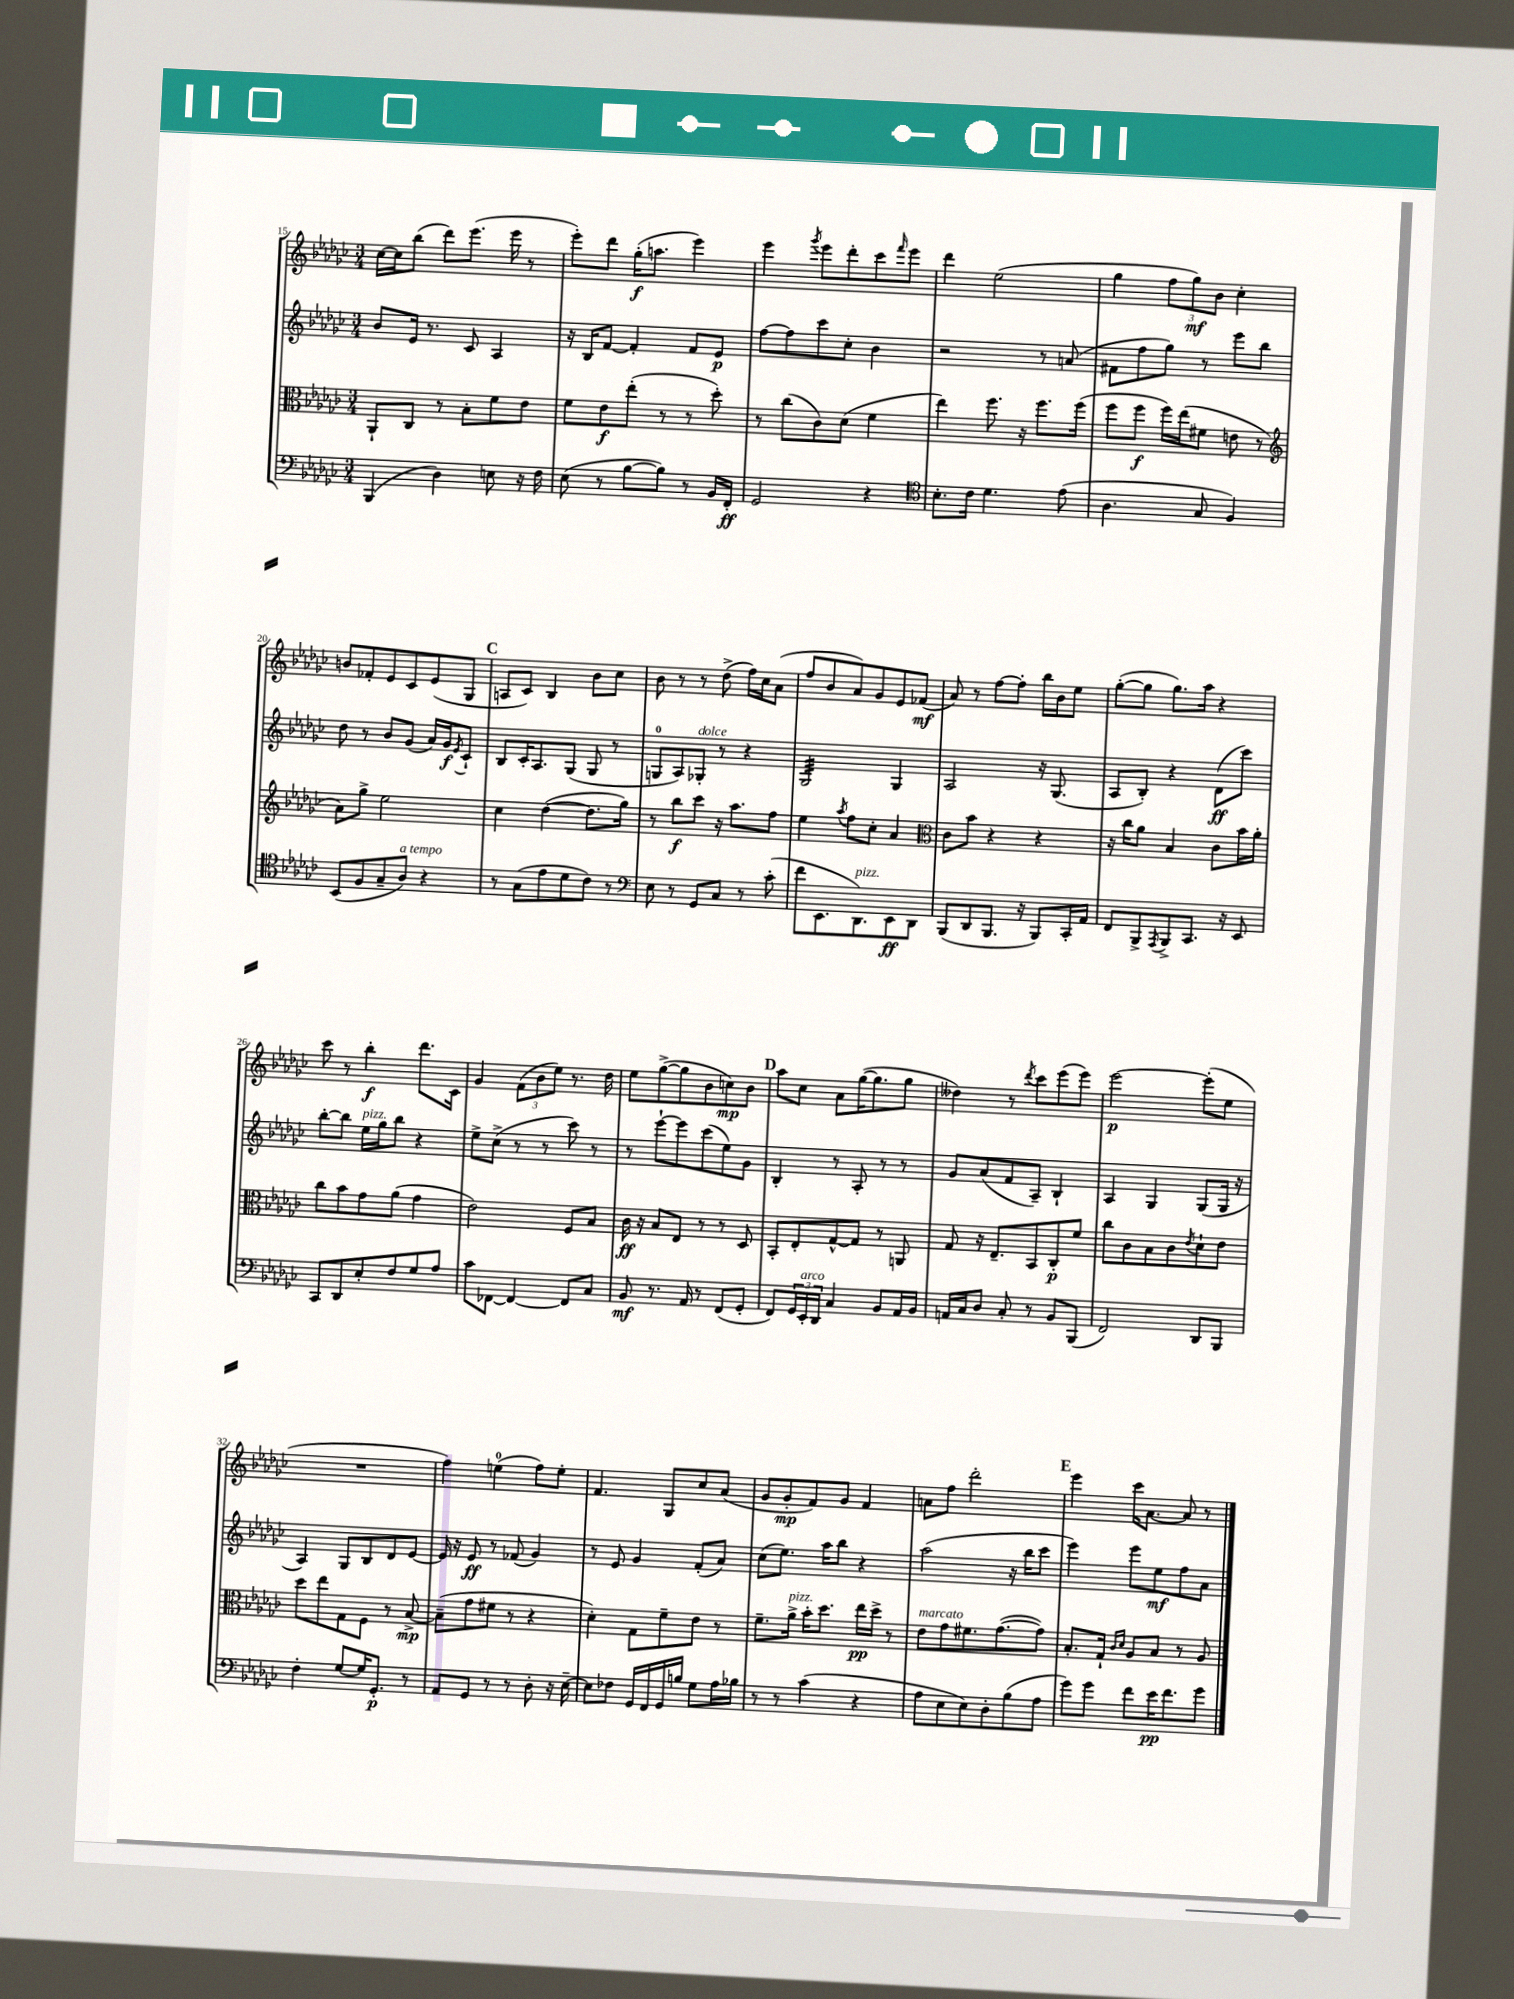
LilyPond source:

<<
\new StaffGroup <<
\new Staff = "s0" {
    \clef treble \key ges \major \numericTimeSignature \time 3/4
    ces''16~ ces''16 bes''8( des'''8) ees'''8.( ees'''16 r8 |
    ees'''8-.) des'''8 ges''16-.\f( a''8. ees'''4) |
    ees'''4 \acciaccatura { ges'''8 } ees'''8 des'''8-. ces'''8 \grace { f'''16 } ees'''8 |
    des'''4 ees''2( |
    ges''4 \tuplet 3/2 { f''8 ges''8\mf) bes'8 } ces''4-. |
    b'8 fes'8-. ees'8 ces'8 ees'8( ges8 |
    \mark \markup { \bold "C" } a8 ces'8) bes4 bes'8 ces''8 |
    bes'8 r8 r8 des''8->( f''16) ces''16 aes'8( |
    f''8 bes'8 aes'8) ges'8 ees'8 fes'8\mf( |
    aes'8) r8 f''8~ f''8-. bes''16 bes'16 ees''8 |
    ges''8~-.( ges''8 ges''8.) aes''16 r4 |
    ces'''8 r8 bes''4-.\f des'''8. ces'16 |
    ges'4 \tuplet 3/2 { f'8( bes'8 ees''8) } r8. des''16 |
    ees''8 ges''8~->( ges''8 bes'8 c''8\mp) bes'8 |
    \mark \markup { \bold "D" } aes''8 ces''8 aes'8 ges''16~( ges''8. ges''8 |
    deses''4) r8 \acciaccatura { des'''8 } ces'''8 ees'''8( ees'''8) |
    ees'''2~\p ees'''8-.( ees''8 |
    R2. |
    f''4) e''4-0( f''8) e''8-. |
    f'4. ges8 ces''8 aes'8( |
    ges'8 ges'8-.\mp f'8) ges'8 f'4 |
    a'8 f''8 des'''2-. |
    \mark \markup { \bold "E" } ees'''4 ces'''16 aes'8.~ aes'8 r8 \bar "|." |
}
\new Staff = "s1" {
    \clef treble \key ges \major \numericTimeSignature \time 3/4
    bes'8 ees'16 r8. ces'8 aes4 |
    r16 bes16 f'8~ f'4-. f'8 ees'8\p |
    f''8~ f''8 ces'''8 ces''8-. bes'4 |
    r2 r8 a'8( |
    fis'8 f''8 ges''8) r8 ees'''8 bes''8 |
    des''8 r8 bes'8 ges'8( aes'16) ges'16\f \acciaccatura { ees'8 } ces'8-! |
    \mark \markup { \bold "C" } bes8 ces'16-. aes8. ges8( ges8 r8 |
    g8-0 aes8) ges8-.^\markup { \italic "dolce" } r8 r4 |
    ges2:32 ges4 |
    aes2 r16 ges8.( |
    aes8 bes8-.) r4 des'8\ff( ces'''8) |
    bes''8~-. bes''8 ees''16^\markup { \italic "pizz." } ges''16 bes''8 r4 |
    ees''8-> ces''8->( r8 r8 ces'''8) r8 |
    r8 ees'''8~-! ees'''8 ces'''8( ees''8) ges'8 |
    \mark \markup { \bold "D" } bes4-. r8 aes8-. r8 r8 |
    ges'8 aes'8( f'8 aes8--) bes4-! |
    aes4 ges4 ges8( ges16 r16 |
    aes4) ges8 bes8 des'8 ees'8~ |
    ees'16 r16 ees'8\ff r8 fes'8( ges'4) |
    r8 ees'8 ges'4 f'8-.( aes'8) |
    ces''8( ees''8.) aes''16 bes''8 r4 |
    aes''2( r16 bes''16 ces'''8 |
    \mark \markup { \bold "E" } ees'''4) ees'''8 ees''8\mf f''8 aes'8 \bar "|." |
}
\new Staff = "s2" {
    \clef alto \key ges \major \numericTimeSignature \time 3/4
    aes,8-! ces8 r8 bes8-. f'8 ees'8 |
    f'8 ees'8\f ees''8-.( r8 r8 des''8-.) |
    r8 ces''8( ces'8) des'8( f'4 |
    ees''4) f''8. r16 f''8. f''16( |
    f''8 f''8\f f''16) ees''16( fis'8 e'8 r8 |
    \clef treble aes'8) ges''8-> ees''2 |
    \mark \markup { \bold "C" } ces''4 des''4~( des''8. ges''16) |
    r8 bes''8\f ces'''8 r16 aes''8. f''8 |
    ees''4 \acciaccatura { aes''8 } f''8 ces''8-. aes'4 |
    \clef alto ces'8 bes'8 r4 r4 |
    r16 ces''16 aes'8 bes4 ces'8 bes'16 aes'16-. |
    ces''8 bes'8 ges'8 aes'8( ges'4 |
    ees'2) f8 bes8 |
    ces'16\ff r16 bes8 ees8 r8 r8 des8 |
    \mark \markup { \bold "D" } bes,8-. ees8-. ges8~-^ ges8 r8 a,8 |
    ges8 r16 ees8.-- bes,8 ces8-.\p f'8 |
    ces''8 ces'8 bes8 ces'8 \acciaccatura { ees'8 } des'8-! ees'8 |
    des''8 ees''8 ges8 f8 r8 bes8~->\mp |
    bes8--( ges'8 fis'8 r8 r4 |
    des'4-.) ges8 f'8-- ees'8 r8 |
    f'8.-- aes'16->^\markup { \italic "pizz." } bes'16-. des''8. ees''16\pp des''16-> r8 |
    ees'8^\markup { \italic "marcato" } ges'8 fis'8. ges'8.~( ges'8) |
    \mark \markup { \bold "E" } bes8.-. ges16-! \grace { ces'16 des'16 } aes8 bes8 r8 aes8 \bar "|." |
}
\new Staff = "s3" {
    \clef bass \key ges \major \numericTimeSignature \time 3/4
    bes,,4( des4) e8 r16 f16 |
    ees8( r8 bes8~ bes8) r8 bes,16 f,16-.\ff |
    ges,2 r4 |
    \clef tenor bes8.-. ces'16 des'4. ees'8( |
    aes4. ges8 f4) |
    bes,8( f8 ges8-- aes8^\markup { \italic "a tempo" }) r4 |
    \mark \markup { \bold "C" } r8 ges8( ees'8 des'8 ces'8) r8 |
    \clef bass ees8 r8 ges,8 ces8 r8 ces'8-.( |
    f'8 ees,8. des,8.^\markup { \italic "pizz." }) ees,8\ff des,8 |
    bes,,8( des,8 bes,,8. r16 bes,,8) ces,16-. aes,16 |
    f,8 bes,,8-> \acciaccatura { aes,,8 } bes,,8-> ces,8. r16 ees,8 |
    ces,8 des,8 ees8-. f8 ges8 aes8 |
    ces'8 fes,8~ fes,4~ fes,8 ces8 |
    bes,8\mf r8. aes,16 r8 f,8( ges,8-. |
    \mark \markup { \bold "D" } f,8) \tuplet 3/2 { ges,16 ees,16-.^\markup { \italic "arco" } des,16 } ces4 bes,8 aes,16 bes,16 |
    a,16 ces16 des8 ces8-. r8 bes,8 bes,,8( |
    f,2) des,8 bes,,8 |
    f4-. ges8~ ges16 ges,8.-.\p r8 |
    aes,8 ges,8 r8 r8 des8-. r16 ees16~-- |
    ees8 fes8 ges,16 f,16 ges,16 b16 ges8 aes16 bes16 |
    r8 r8 ces'4( r4 |
    aes8 ees8 ees8) des8-. bes8( aes8 |
    \mark \markup { \bold "E" } ges'8) ges'8 f'8 ees'16\pp f'8. ges'8 \bar "|." |
}
>>
>>
\layout { \context { \Score currentBarNumber = #15 } }
